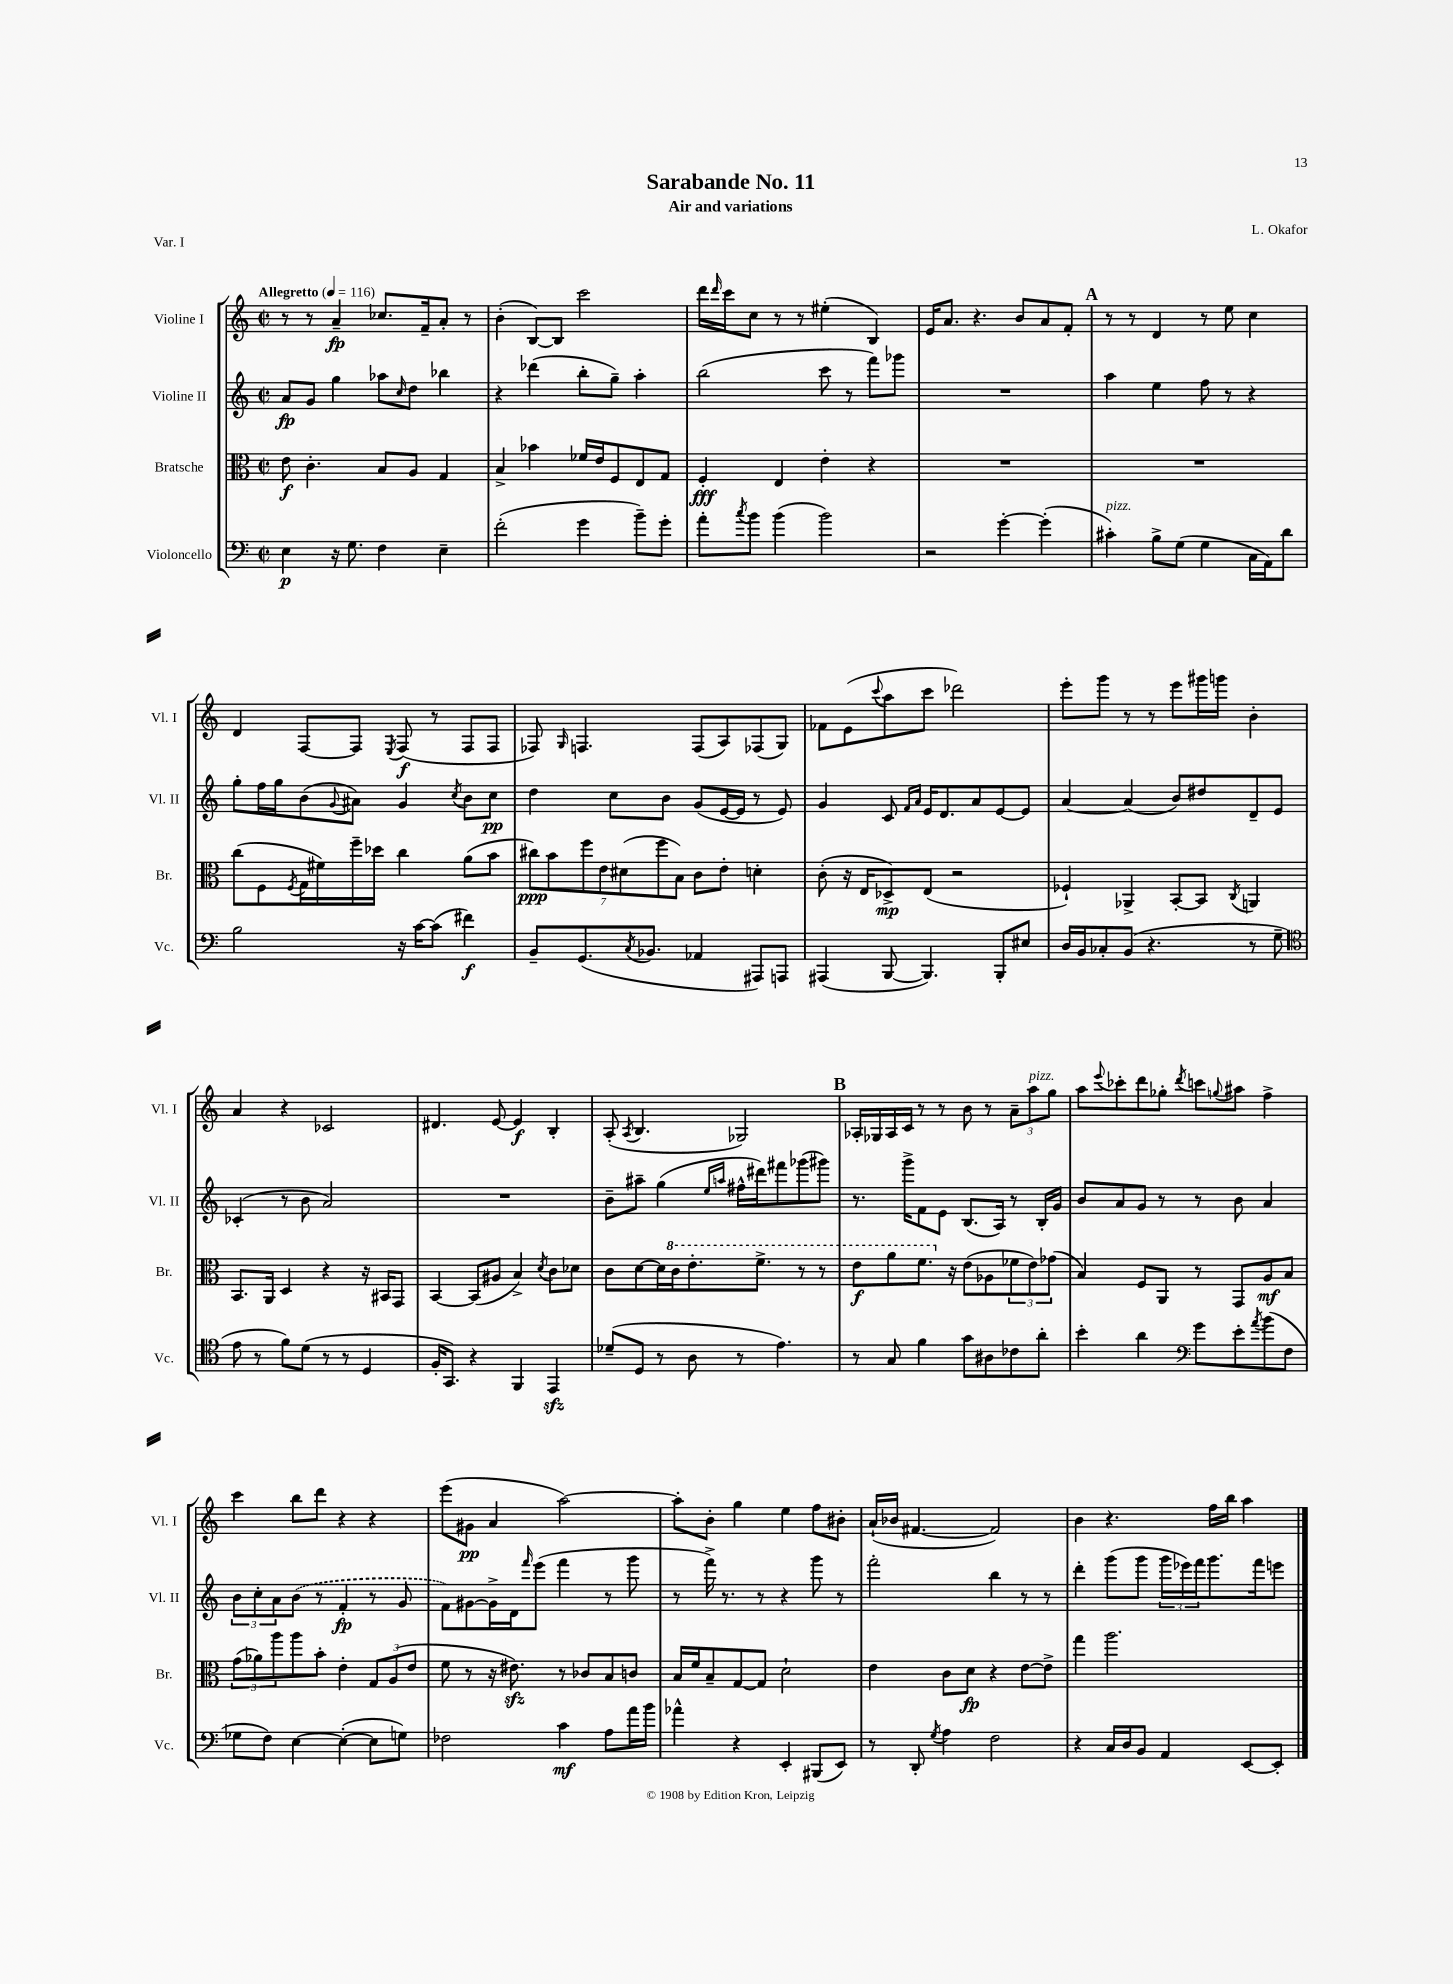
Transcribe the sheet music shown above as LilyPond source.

\header { title = "Sarabande No. 11" composer = "L. Okafor" subtitle = "Air and variations" piece = "Var. I" }
<<
\new StaffGroup <<
\new Staff = "s0" \with { instrumentName = "Violine I" shortInstrumentName = "Vl. I" } {
    \clef treble \key c \major \defaultTimeSignature \time 2/2 \tempo "Allegretto" 4 = 116
    r8 r8 a'4--\fp ces''8. f'16-- a'8-. r8 |
    b'4-.( b8~) b8 c'''2 |
    d'''16 \grace { d'''16 } c'''16 c''8 r8 r8 eis''4-.( b4) |
    e'16 a'8. r4. b'8 a'8 f'8-. |
    \mark \markup { \bold "A" } r8 r8 d'4 r8 e''8 c''4 |
    d'4 f8~ f8 \acciaccatura { e8 } f8\f( r8 f8 f8 |
    fes8) \grace { g16 } f4. f8( a8) fes8( g8) |
    fes'8 e'8( \appoggiatura { c'''8 } a''8 c'''8 des'''2) |
    e'''8-. g'''8 r8 r8 e'''8 gis'''16 g'''16 b'4-. |
    a'4 r4 ces'2 |
    dis'4. e'8~ e'4\f b4-. |
    a8-.( \acciaccatura { a8 } b4. ges2) |
    \mark \markup { \bold "B" } aes16-. ges16 aes16 c'16 r8 r8 b'8 r8 \tuplet 3/2 { a'8-- a''8^\markup { \italic "pizz." } g''8 } |
    a''8 \appoggiatura { e'''8 } ces'''8-. d'''8 ges''8-. \acciaccatura { d'''8 } c'''8 \appoggiatura { g''8 } ais''8 f''4-> |
    c'''4 b''8 d'''8 r4 r4 |
    e'''8( gis'8\pp a'4 a''2~) |
    a''8-. b'8-. g''4 e''4 f''8 bis'8-. |
    a'16-!( bes'16 fis'4.~ fis'2) |
    b'4 r4. f''16 b''16 a''4 \bar "|." |
}
\new Staff = "s1" \with { instrumentName = "Violine II" shortInstrumentName = "Vl. II" } {
    \clef treble \key c \major \defaultTimeSignature \time 2/2
    a'8\fp g'8 g''4 aes''8 \grace { c''16 } d''8 bes''4 |
    r4 des'''4( b''8-. g''8--) a''4-. |
    b''2( c'''8 r8 f'''8) ges'''8 |
    R1 |
    \mark \markup { \bold "A" } a''4 e''4 f''8 r8 r4 |
    g''8-. f''16 g''16 b'8( \appoggiatura { g'8 } ais'8) g'4 \acciaccatura { c''8 } b'8 c''8\pp |
    d''4 c''8 b'8 g'8( e'16~ e'16 r8 e'8) |
    g'4 c'8 \grace { f'16 a'16 } e'16 d'8. a'8 e'8~ e'8 |
    a'4~ a'4( b'8) dis''8 d'8-- e'8 |
    ces'4-.( r8 b'8 a'2) |
    R1 |
    b'8-- ais''8-- g''4( \grace { e''16 a''16 } fis''16-^ dis'''16) fis'''8 ges'''8( gis'''8) |
    \mark \markup { \bold "B" } r8. g'''16-> f'8 e'8 b8.( a16) r8 b16-. g'16 |
    b'8 a'8 g'8 r8 r8 b'8 a'4 |
    \tuplet 3/2 { b'8 c''8-. a'8 } \once \slurDashed b'8( r8 f'4-.\fp r8 g'8 |
    f'8) gis'8~ gis'16-> d'16 \grace { f'''16 } e'''8( f'''4 r8 g'''8 |
    r8 f'''16->) r8. r8 r4 g'''8 r8 |
    f'''2-. b''4 r8 r8 |
    d'''4-. g'''8( g'''8 \tuplet 3/2 { g'''16 ees'''16) f'''16 } g'''8. f'''16 e'''8 \bar "|." |
}
\new Staff = "s2" \with { instrumentName = "Bratsche" shortInstrumentName = "Br." } {
    \clef alto \key c \major \defaultTimeSignature \time 2/2
    e'8\f c'4.-. b8 a8 g4 |
    b4-> bes'4 fes'16 e'16 f8 e8 g8 |
    f4-.\fff e4 e'4-. r4 |
    R1 |
    \mark \markup { \bold "A" } R1 |
    c''8( f8 \acciaccatura { f8 } g16 fis'16) f''16-- des''16 c''4 a'8( b'8 |
    \tuplet 7/4 { cis''8\ppp) b'8 f''8 e'8 dis'8( f''8 b8) } c'8 e'8-. d'4-. |
    c'8-.( r16 e16 des8->\mp) e8( r2 |
    fes4-!) aes,4-> b,8~-. b,8 \acciaccatura { c8 } a,4 |
    b,8. a,16 d4 r4 r16 bis,16 g,8 |
    b,4~ b,8( ais8 b4->) \acciaccatura { d'8 } c'8 des'8 |
    c'8 d'8~ d'16 \ottava #1 c''16 e''8.-. f''8.-> r8 r8 |
    \mark \markup { \bold "B" } e''8\f a''8 f''8. \ottava #0 r16 e'8( aes8 \tuplet 3/2 { fes'8 e'8) ges'8( } |
    b4) f8 a,8 r8 g,8 a8\mf b8 |
    \tuplet 3/2 { g'8( aes'8) a''8 } a''8 b'8-. e'4-. \tuplet 3/2 { g8 a8( e'8 } |
    f'8 r8 r16 eis'8.\sfz) r8 ces'8 b8 c'8 |
    b16 f'16 b8-- g8~ g8 d'2-! |
    e'4 c'8 d'8\fp r4 e'8~ e'8-> |
    g''4 a''2. \bar "|." |
}
\new Staff = "s3" \with { instrumentName = "Violoncello" shortInstrumentName = "Vc." } {
    \clef bass \key c \major \defaultTimeSignature \time 2/2
    e4\p r16 g8. f4 e4-- |
    f'2-.( g'4 b'8--) g'8-. |
    a'8-. \acciaccatura { c''8 } b'8 b'4( b'2) |
    r2 g'4~-. g'4-.( |
    \mark \markup { \bold "A" } cis'4-.^\markup { \italic "pizz." }) b8-> g8( g4 c16 a,16) d'8 |
    b2 r16 c'16~ c'8( fis'4\f) |
    b,8-- g,8.( \acciaccatura { c8 } bes,8. aes,4 ais,,8) a,,8 |
    ais,,4( b,,8~ b,,4.) b,,8-. eis8 |
    d16 b,16 ces8-. b,8( r4. r8 g8-- |
    \clef tenor e'8 r8 f'8) d'8( r8 r8 d4 |
    f16-. g,8.) r4 f,4 e,4\sfz |
    des'8--( d8 r8 a8 r8 e'4.) |
    \mark \markup { \bold "B" } r8 g8 f'4 g'8 ais8 ces'8 a'8-. |
    b'4-. a'4 \clef bass g'8 e'8-. \acciaccatura { a'8 } b'8( f8 |
    ges8 f8) e4~ e4~-.( e8 g8) |
    fes2 c'4\mf a8 a'16 b'16 |
    aes'4-^ r4 e,4-. bis,,8( e,8) |
    r8 d,8-. \acciaccatura { g8 } a4 f2 |
    r4 c16 d16 b,8 a,4 e,8~ e,8-. \bar "|." |
}
>>
>>
\layout { \context { \Score \remove "Bar_number_engraver" } }
